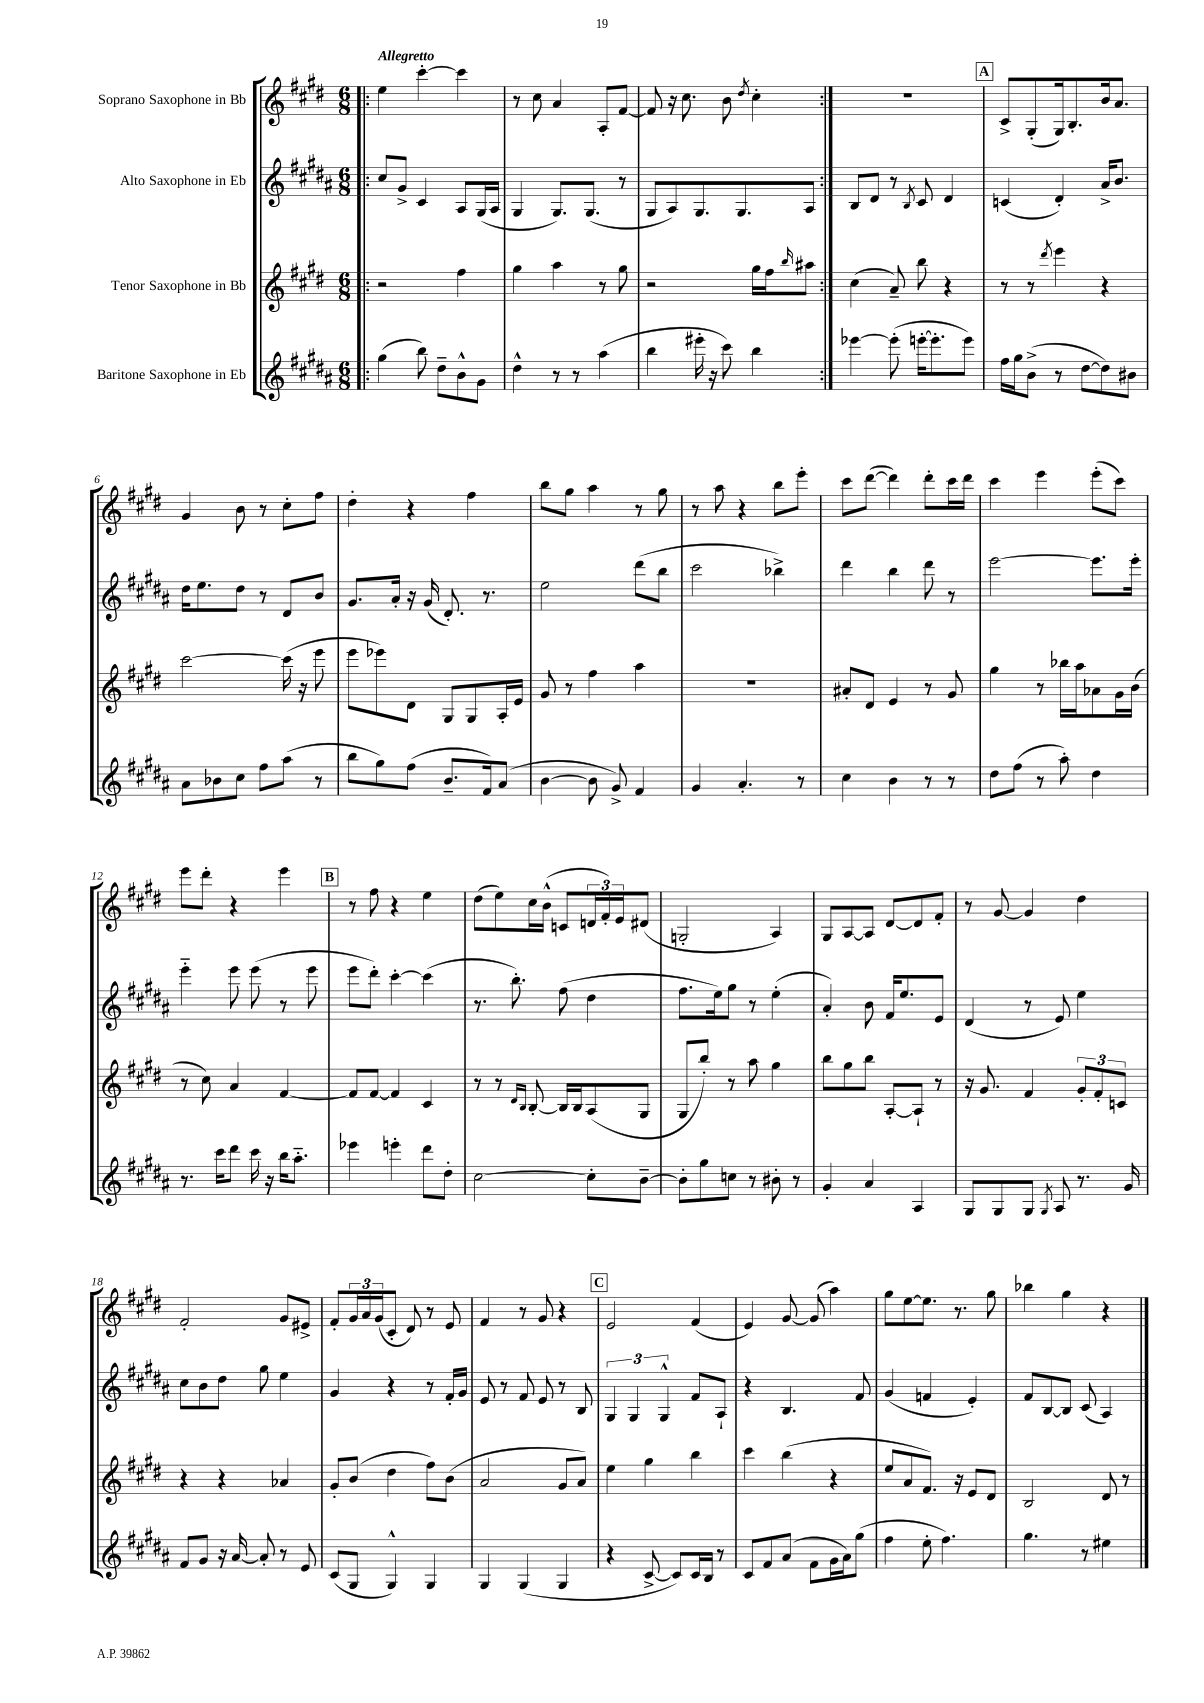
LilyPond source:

<<
\new StaffGroup <<
\new Staff = "s0" \with { instrumentName = "Soprano Saxophone in Bb" } {
    \clef treble \key e \major \numericTimeSignature \time 6/8 \tempo "Allegretto"
    \repeat volta 2 { \bar ".|:" e''4 cis'''4~-. cis'''4 |
    r8 cis''8 a'4 a8-. fis'8~ |
    fis'8 r16 cis''8. b'8 \acciaccatura { dis''8 } cis''4-. | }
    R2. |
    \mark \markup { \box "A" } cis'8-> gis8-.( gis16) b8.-. b'16 a'8. |
    gis'4 b'8 r8 cis''8-. fis''8 |
    dis''4-. r4 fis''4 |
    b''8 gis''8 a''4 r8 gis''8 |
    r8 a''8 r4 b''8 e'''8-. |
    cis'''8 dis'''8~( dis'''4) dis'''8-. cis'''16 dis'''16 |
    cis'''4 e'''4 e'''8-.( cis'''8) |
    e'''8 dis'''8-. r4 e'''4 |
    \mark \markup { \box "B" } r8 fis''8 r4 e''4 |
    dis''8( e''8) cis''16 b'16-^( c'8 \tuplet 3/2 { d'16 fis'16-.) e'16 } dis'8( |
    g2-. a4) |
    gis8 a8~ a8 dis'8~ dis'8 fis'8-. |
    r8 gis'8~ gis'4 dis''4 |
    fis'2-. gis'8 eis'8-> |
    fis'8-. \tuplet 3/2 { gis'16 a'16 gis'16( } cis'8-. dis'8) r8 e'8 |
    fis'4 r8 gis'8 r4 |
    \mark \markup { \box "C" } e'2 fis'4( |
    e'4) gis'8~ gis'8( a''4) |
    gis''8 e''8~ e''8. r8. gis''8 |
    bes''4 gis''4 r4 \bar "|." |
}
\new Staff = "s1" \with { instrumentName = "Alto Saxophone in Eb" } {
    \clef treble \key b \major \numericTimeSignature \time 6/8
    \repeat volta 2 { \bar ".|:" cis''8 gis'8-> cis'4 ais8 gis16( ais16 |
    gis4 gis8.) gis8.( r8 |
    gis8 ais8) gis8. gis8. ais8 | }
    b8 dis'8 r8 \acciaccatura { b8 } cis'8 dis'4 |
    \mark \markup { \box "A" } c'4( dis'4-.) ais'16-> b'8. |
    dis''16 e''8. dis''8 r8 dis'8 b'8 |
    gis'8. ais'16-. r16 gis'16( dis'8.-.) r8. |
    e''2 dis'''8( b''8 |
    cis'''2 bes''4->) |
    dis'''4 b''4 dis'''8 r8 |
    e'''2~ e'''8. e'''16-. |
    e'''4-_ e'''8 e'''8( r8 e'''8 |
    \mark \markup { \box "B" } e'''8 dis'''8-.) cis'''4~-. cis'''4( |
    r8. b''8.-.) fis''8( dis''4 |
    fis''8. e''16) gis''8 r8 e''4-.( |
    ais'4-.) b'8 fis'16 e''8. e'8 |
    dis'4( r8 e'8) e''4 |
    cis''8 b'8 dis''8 gis''8 e''4 |
    gis'4 r4 r8 fis'16-. gis'16 |
    e'8 r8 fis'8 e'8 r8 b8 |
    \mark \markup { \box "C" } \tuplet 3/2 { gis4 gis4 gis4-^ } fis'8 ais8-! |
    r4 b4. fis'8 |
    gis'4( f'4 e'4-.) |
    fis'8 b8~ b8 cis'8( ais4) \bar "|." |
}
\new Staff = "s2" \with { instrumentName = "Tenor Saxophone in Bb" } {
    \clef treble \key e \major \numericTimeSignature \time 6/8
    \repeat volta 2 { \bar ".|:" r2 fis''4 |
    gis''4 a''4 r8 gis''8 |
    r2 gis''16 fis''16 \grace { b''16 } ais''8 | }
    cis''4( a'8--) b''8 r4 |
    \mark \markup { \box "A" } r8 r8 \acciaccatura { dis'''8 } e'''4 r4 |
    cis'''2~ cis'''16( r16 e'''8 |
    e'''8 ees'''8) dis'8 gis8 gis8 a16-. e'16 |
    gis'8 r8 fis''4 a''4 |
    R2. |
    ais'8-. dis'8 e'4 r8 gis'8 |
    gis''4 r8 bes''16 a''16 aes'8 gis'16 b'16( |
    r8 cis''8) a'4 fis'4~ |
    \mark \markup { \box "B" } fis'8 fis'8~ fis'4 cis'4 |
    r8 r8 \grace { dis'16 b16 } b8~-. b16 b16 a8( gis8 |
    gis8 b''8-.) r8 a''8 gis''4 |
    b''8 gis''8 b''8 a8~-. a8-! r8 |
    r16 gis'8. fis'4 \tuplet 3/2 { gis'8-. fis'8-. c'8 } |
    r4 r4 aes'4 |
    gis'8-. b'8( dis''4 fis''8) b'8( |
    a'2 gis'8 a'8) |
    \mark \markup { \box "C" } e''4 gis''4 b''4 |
    cis'''4 b''4( r4 |
    e''8 a'8 fis'8.) r16 e'8 dis'8 |
    b2 dis'8 r8 \bar "|." |
}
\new Staff = "s3" \with { instrumentName = "Baritone Saxophone in Eb" } {
    \clef treble \key b \major \numericTimeSignature \time 6/8
    \repeat volta 2 { \bar ".|:" gis''4( b''8) dis''8-- b'8-^ gis'8 |
    dis''4-^ r8 r8 ais''4( |
    b''4 eis'''16-. r16 cis'''8) b''4 | }
    ees'''4~ ees'''8-.( e'''16~-. e'''8.-. e'''8) |
    \mark \markup { \box "A" } fis''16 gis''16 b'8->( r8 dis''8~ dis''8) bis'8 |
    ais'8 bes'8 cis''8 fis''8 ais''8( r8 |
    b''8 gis''8) fis''8( b'8.-- fis'16) ais'8( |
    b'4~ b'8 gis'8->) fis'4 |
    gis'4 ais'4.-. r8 |
    cis''4 b'4 r8 r8 |
    dis''8 fis''8( r8 ais''8-.) dis''4 |
    r8. cis'''16 dis'''8 cis'''16 r16 b''16 ais''8.-_ |
    \mark \markup { \box "B" } ees'''4 e'''4-. dis'''8 dis''8-. |
    cis''2~ cis''8-. b'8~-- |
    b'8-. gis''8 c''8 r8 bis'8-. r8 |
    gis'4-. ais'4 ais4 |
    gis8 gis8 gis8 \acciaccatura { gis8 } ais8 r8. gis'16 |
    fis'8 gis'8 r16 ais'16~ ais'8-. r8 e'8 |
    cis'8( gis8 gis4-^) gis4 |
    gis4 gis4( gis4 |
    \mark \markup { \box "C" } r4 cis'8~-> cis'8) cis'16 b16 r8 |
    cis'8 fis'8 ais'8( fis'8 gis'16 ais'16) gis''8( |
    fis''4 e''8-. fis''4.) |
    gis''4. r8 eis''4 \bar "|." |
}
>>
>>
